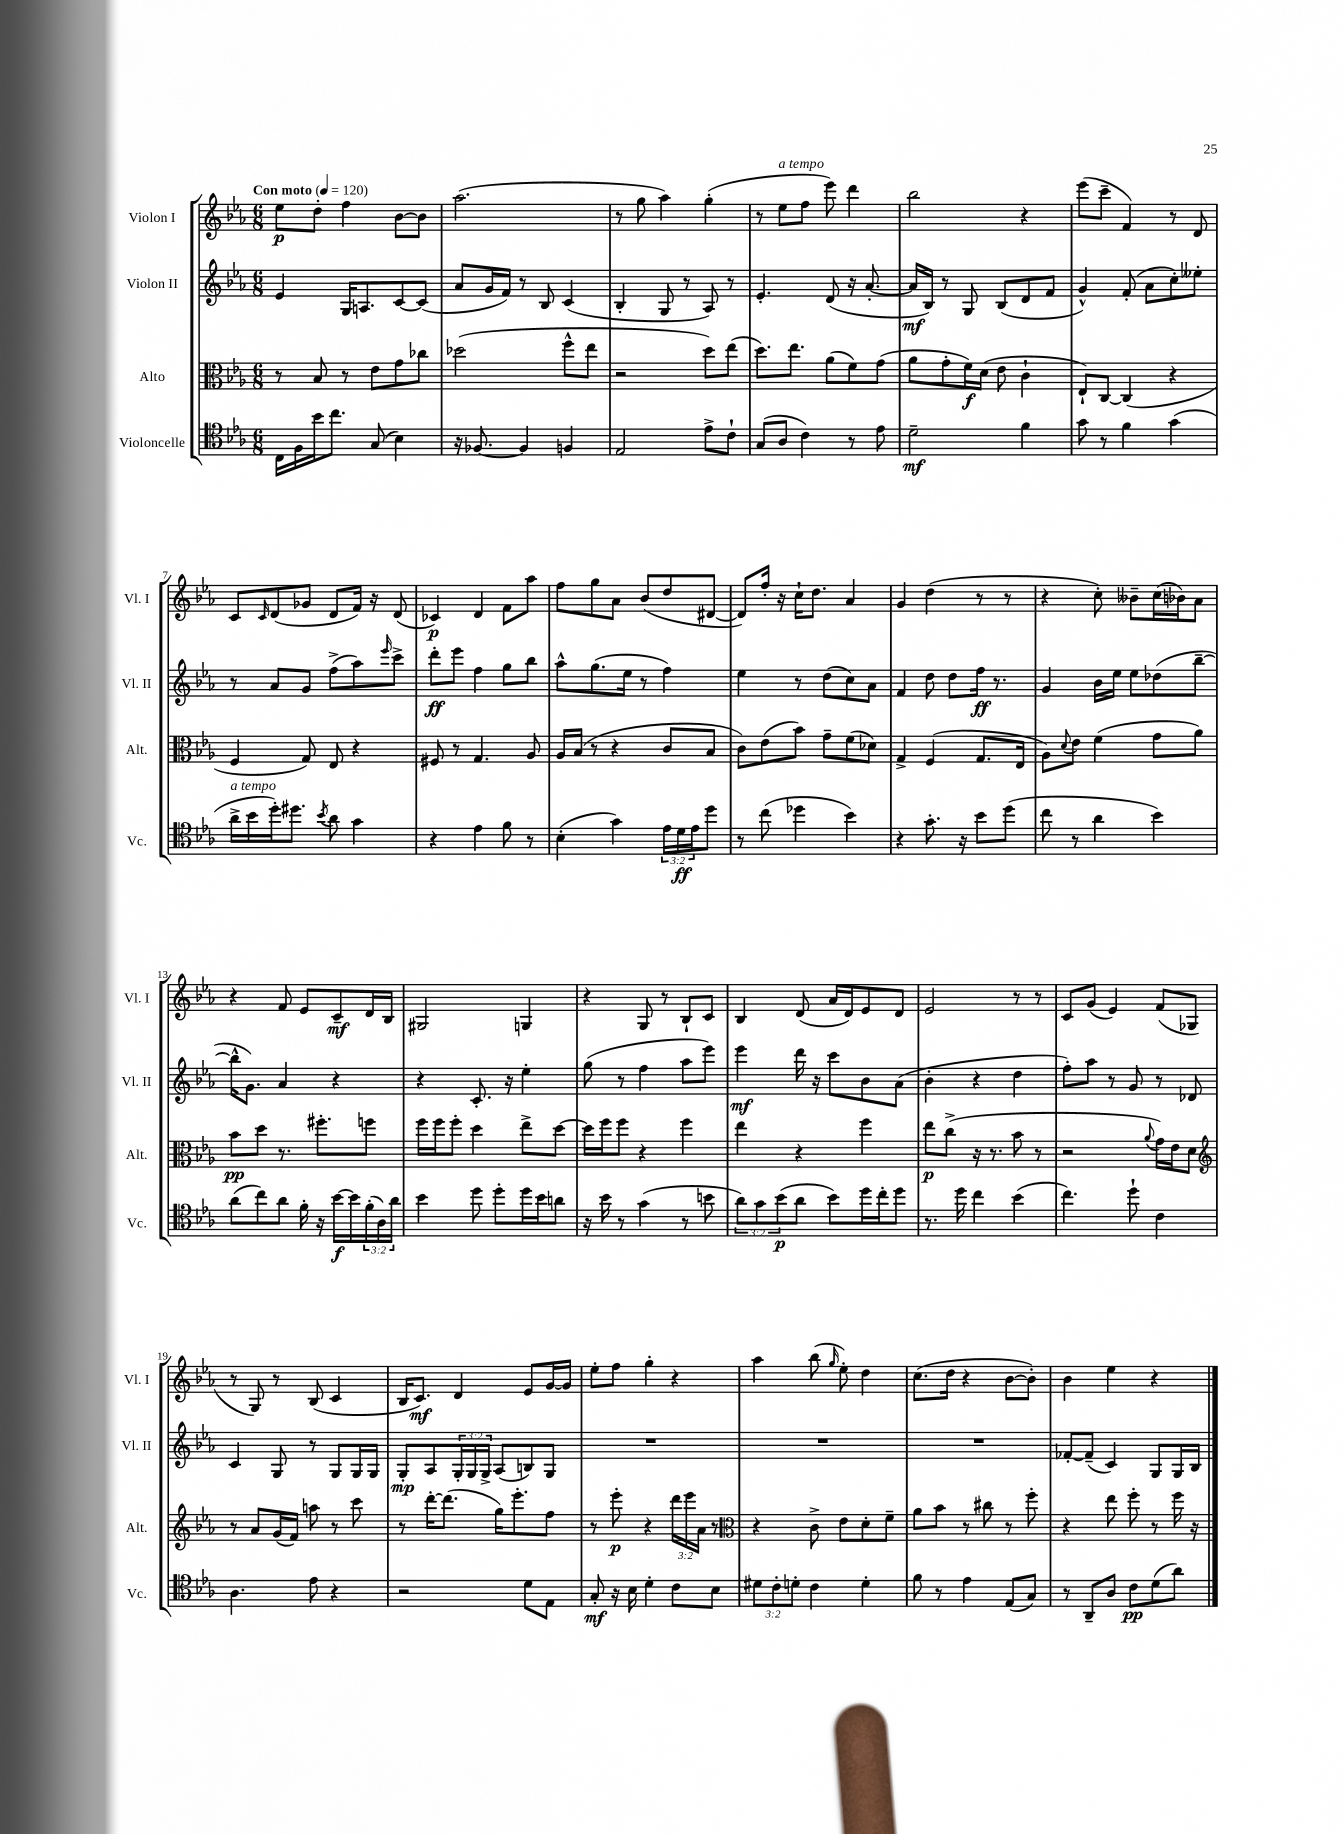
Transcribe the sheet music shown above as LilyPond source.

<<
\new StaffGroup <<
\new Staff = "s0" \with { instrumentName = "Violon I" shortInstrumentName = "Vl. I" } {
    \clef treble \key ees \major \numericTimeSignature \time 6/8 \tempo "Con moto" 4 = 120
    ees''8\p d''8-. f''4 bes'8~ bes'8 |
    aes''2.( |
    r8 g''8 aes''4) g''4-.( |
    r8 ees''8^\markup { \italic "a tempo" } f''8 ees'''8) d'''4 |
    bes''2 r4 |
    ees'''8( c'''8-- f'4) r8 d'8 |
    c'8 \grace { c'16 } d'8( ges'8 d'8 f'16) r16 d'8( |
    ces'4\p) d'4 f'8 aes''8 |
    f''8 g''8 aes'8 bes'8( d''8 dis'8~ |
    dis'8) f''16-. r16 c''16-! d''8. aes'4 |
    g'4 d''4( r8 r8 |
    r4 c''8-.) beses'8-- c''16( bes'16) aes'8 |
    r4 f'8 ees'8 c'8--\mf d'16 bes16 |
    gis2 g4 |
    r4 g8 r8 bes8-! c'8 |
    bes4 d'8( aes'16 d'16) ees'8 d'8 |
    ees'2 r8 r8 |
    c'8 g'8( ees'4) f'8( ges8 |
    r8 g8) r8 bes8( c'4 |
    bes16 c'8.\mf) d'4 ees'8 g'16~ g'16 |
    ees''8-. f''8 g''4-. r4 |
    aes''4 bes''8( \grace { g''16 } ees''8-.) d''4 |
    c''8.( d''16 r4 bes'8~ bes'8-.) |
    bes'4 ees''4 r4 \bar "|." |
}
\new Staff = "s1" \with { instrumentName = "Violon II" shortInstrumentName = "Vl. II" } {
    \clef treble \key ees \major \numericTimeSignature \time 6/8 \override Staff.TupletNumber.text = #tuplet-number::calc-fraction-text
    ees'4 g16 a8. c'8~ c'8( |
    aes'8 g'16 f'16) r8 bes8 c'4( |
    bes4-. g8 r8 aes8) r8 |
    ees'4.-. d'8( r16 aes'8.~-. |
    aes'16\mf bes16) r8 g8 bes8( d'8 f'8 |
    g'4-^) f'8-.( aes'8 c''8-.) eeses''8-. |
    r8 aes'8 g'8 f''8->( aes''8) \grace { ees'''16 } c'''8-> |
    d'''8-.\ff ees'''8 f''4 g''8 bes''8 |
    aes''8-^ g''8.( ees''16 r8 f''4) |
    ees''4 r8 d''8( c''8) aes'8 |
    f'4 d''8 d''8 f''16\ff r8. |
    g'4 bes'16 ees''16 ees''8 des''8( bes''8~-- |
    bes''16-^ g'8.) aes'4 r4 |
    r4 c'8.-. r16 ees''4-. |
    g''8( r8 f''4 aes''8 ees'''8) |
    ees'''4\mf d'''16 r16 c'''8 bes'8 aes'8( |
    bes'4-. r4 d''4 |
    f''8-.) aes''8 r8 g'8 r8 des'8 |
    c'4 g8 r8 g8 g16 g16 |
    g8-.\mp aes8 \tuplet 3/2 { g16-. g16 g16-> } aes8( b8) g8 |
    R2. |
    R2. |
    R2. |
    fes'8~-. fes'8--( c'4) g8 g16 bes16 \bar "|." |
}
\new Staff = "s2" \with { instrumentName = "Alto" shortInstrumentName = "Alt." } {
    \clef alto \key ees \major \numericTimeSignature \time 6/8 \override Staff.TupletNumber.text = #tuplet-number::calc-fraction-text
    r8 bes8 r8 ees'8 g'8 ces''8 |
    des''2( f''8-^ ees''8 |
    r2 d''8) ees''8( |
    d''8.) ees''8. aes'8( f'8) g'8( |
    aes'8 g'8-. f'16\f) d'16( ees'8 c'4-! |
    ees8-!) c8~ c4( r4 |
    f4 g8) ees8 r4 |
    fis8 r8 g4. aes8 |
    aes16 bes16( r8 r4 c'8 bes8 |
    c'8) ees'8( bes'8) g'8-- f'8( des'8) |
    g4-> f4( g8. ees16 |
    aes8) \appoggiatura { d'8 } ees'8 f'4( g'8 aes'8) |
    bes'8\pp d''8 r8. fis''8.-. f''8 |
    f''16 f''16 f''8-. d''4 ees''8-> d''8~ |
    d''16 f''16 f''8 r4 f''4 |
    ees''4 r4 f''4 |
    ees''8\p c''8->( r16 r8. bes'8 r8 |
    r2 \appoggiatura { aes'8 } g'16) ees'16 d'8 |
    \clef treble r8 aes'8 g'16( f'16) a''8 r8 c'''8 |
    r8 d'''16~-. d'''8.( g''16) ees'''8.-. f''8 |
    r8 ees'''8-.\p r4 \tuplet 3/2 { d'''16 ees'''16 aes'16 } r8 |
    \clef alto r4 c'8-> ees'8 d'8-. f'8-- |
    aes'8 bes'8 r8 cis''8 r8 f''8-. |
    r4 ees''8 f''8-. r8 f''16 r16 \bar "|." |
}
\new Staff = "s3" \with { instrumentName = "Violoncelle" shortInstrumentName = "Vc." } {
    \clef tenor \key ees \major \numericTimeSignature \time 6/8 \override Staff.TupletNumber.text = #tuplet-number::calc-fraction-text
    c16 f16 bes'16 c''8. g8( bes4) |
    r16 fes8.~ fes4 f4 |
    ees2 ees'8-> c'8-! |
    g8( aes8 c'4) r8 ees'8 |
    d'2--\mf f'4 |
    g'8 r8 f'4 g'4( |
    aes'16->^\markup { \italic "a tempo" } bes'16 d''16-.) dis''8. \acciaccatura { bes'8 } aes'8 g'4 |
    r4 ees'4 f'8 r8 |
    bes4-.( g'4) \tuplet 3/2 { ees'16 d'16\ff ees'16 } d''8 |
    r8 c''8( des''4 bes'4) |
    r4 g'8.-. r16 bes'8 d''8( |
    c''8 r8 aes'4 bes'4) |
    aes'8( c''8) aes'8 f'16-. r16 bes'16~\f bes'16 \tuplet 3/2 { f'16-.( aes16) aes'16 } |
    bes'4 d''8 d''8-. d''16 bes'16 a'8 |
    r16 bes'16 r8 g'4( r8 b'8 |
    \tuplet 3/2 { aes'8) g'8 bes'8\p( } aes'8 bes'8) d''16 c''16-. d''8 |
    r8. d''16 c''4 bes'4( |
    c''4.) d''8-! c'4 |
    aes4. ees'8 r4 |
    r2 d'8 ees8 |
    g8-.\mf r16 bes16 d'4-. c'8 bes8 |
    \tuplet 3/2 { dis'8 c'8-. d'8-. } c'4 d'4-. |
    f'8 r8 ees'4 ees8( g8) |
    r8 aes,8-- aes8 c'8\pp d'8( aes'8) \bar "|." |
}
>>
>>
